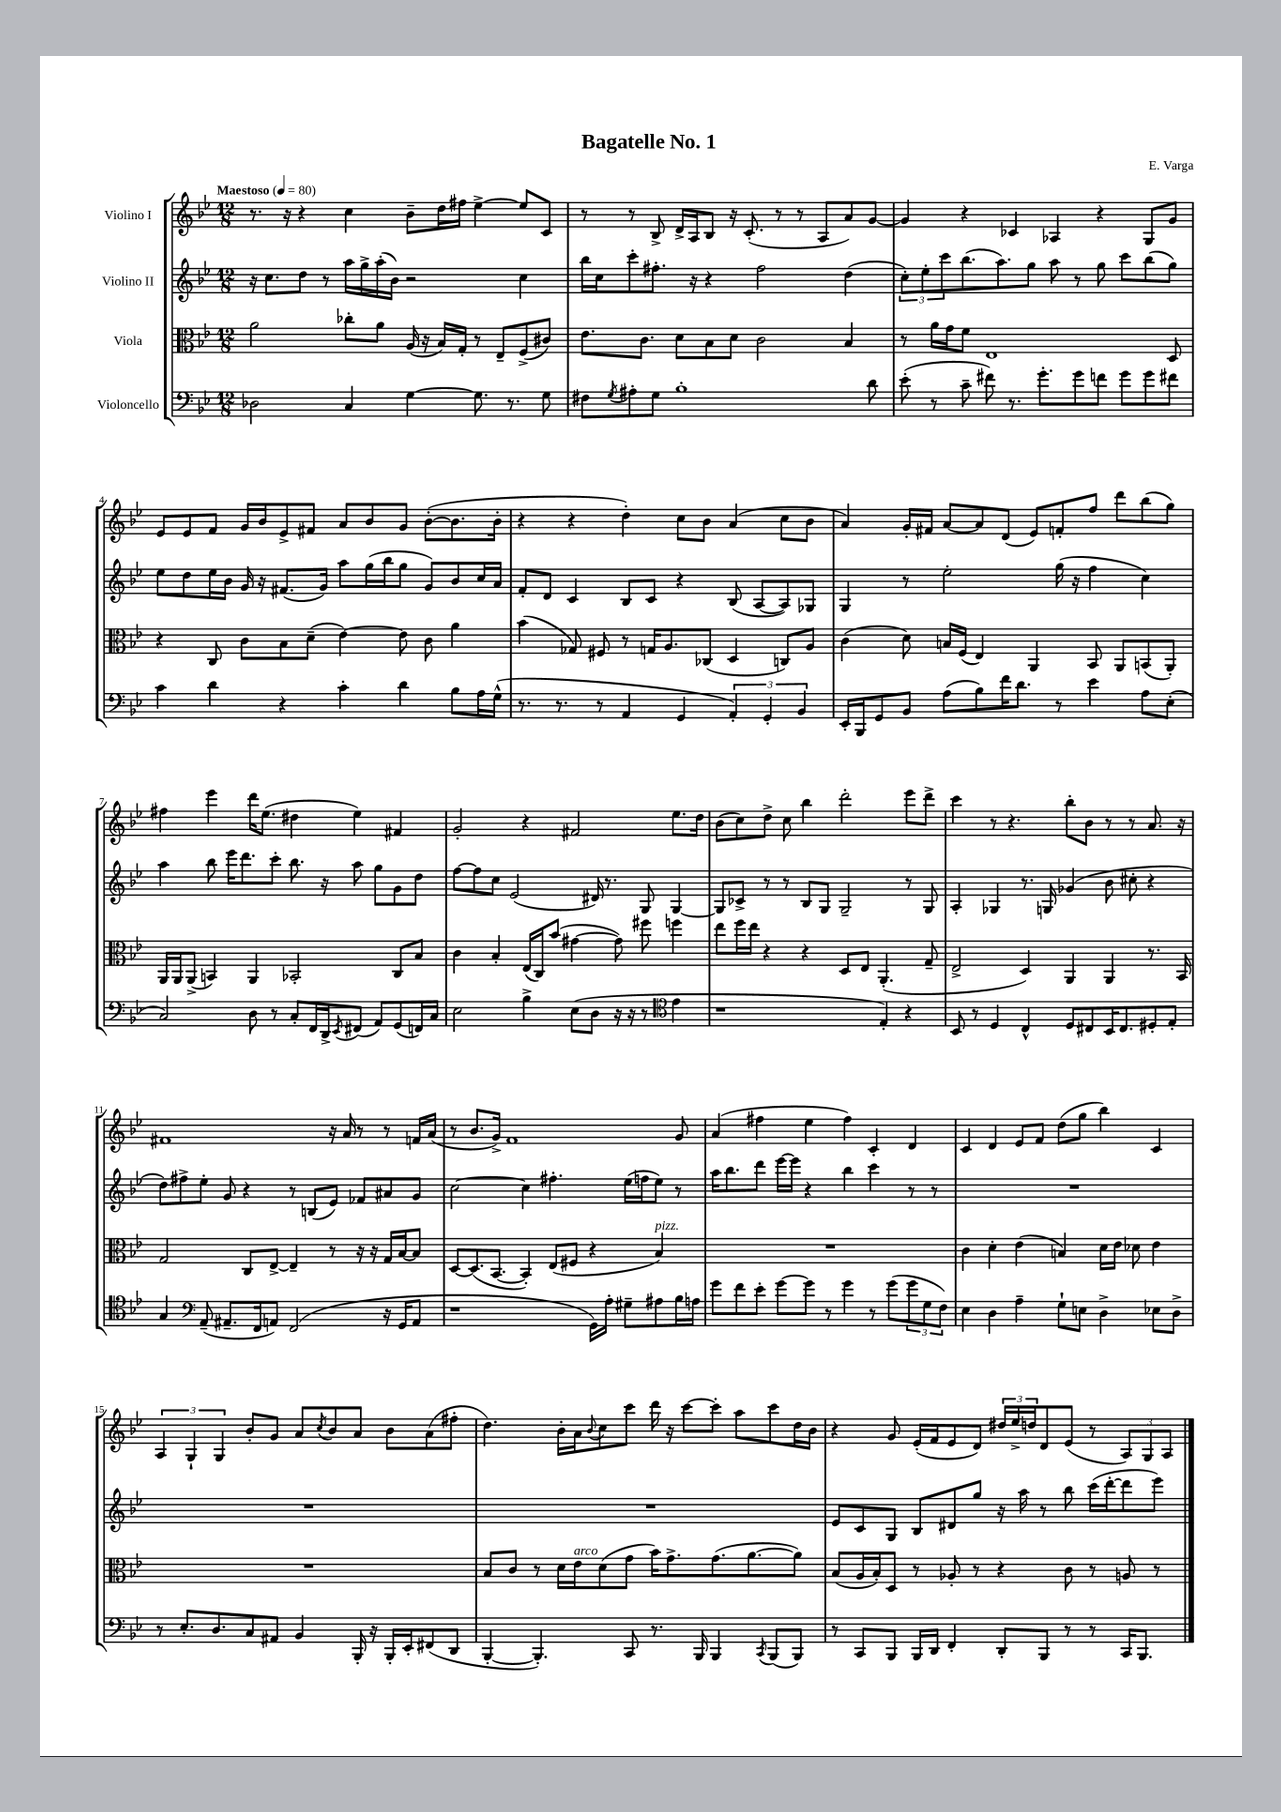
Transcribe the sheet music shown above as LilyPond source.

\header { title = "Bagatelle No. 1" composer = "E. Varga" }
<<
\new StaffGroup <<
\new Staff = "s0" \with { instrumentName = "Violino I" } {
    \clef treble \key bes \major \numericTimeSignature \time 12/8 \tempo "Maestoso" 4 = 80
    r8. r16 r4 c''4 bes'8-- d''16 fis''16 ees''4~-> ees''8 c'8 |
    r8 r8 bes8-> d'16-> a16 bes8 r16 c'8.-.( r8 r8 a8 a'8) g'8~ |
    g'4 r4 ces'4 aes4 r4 g8 g'8 |
    ees'8 ees'8 f'8 g'16 bes'16 ees'8-> fis'8 a'8 bes'8 g'8 bes'8~-.( bes'8. bes'16-. |
    r4 r4 d''4-.) c''8 bes'8 a'4( c''8 bes'8 |
    a'4) g'16-. fis'16 a'8~ a'8 d'8( ees'8) f'8-. f''8 d'''8 bes''8( g''8) |
    fis''4 ees'''4 d'''16 ees''8.( dis''4 ees''4) fis'4 |
    g'2-. r4 fis'2 ees''8. d''16 |
    bes'8( c''8) d''8-> c''8 bes''4 d'''2-. ees'''8 d'''8-> |
    c'''4 r8 r4. bes''8-. bes'8 r8 r8 a'8. r16 |
    fis'1 r16 a'16 r8 r8 f'16 a'16( |
    r8 bes'8. g'16->) f'1 g'8 |
    a'4( fis''4 ees''4 fis''4) c'4-. d'4 |
    c'4 d'4 ees'8 f'8 d''8( g''8 bes''4) c'4 |
    \tuplet 3/2 { a4 g4-! g4 } bes'8-. g'8 a'8 \acciaccatura { c''8 } bes'8 a'8 bes'8 a'8( fis''8-. |
    d''4.) bes'16-. a'16 \appoggiatura { bes'8 } c''8 c'''8 d'''16 r16 c'''8~ c'''8-. a''8 c'''8 d''16 bes'16 |
    r4 g'8 ees'16-.( f'16 ees'8 d'8) \tuplet 3/2 { dis''16 ees''16-> d''16 } d'8 ees'8( r8 \tuplet 3/2 { a8) g8 a8 } \bar "|." |
}
\new Staff = "s1" \with { instrumentName = "Violino II" } {
    \clef treble \key bes \major \numericTimeSignature \time 12/8
    r16 c''8. d''8 r8 a''16 g''16-> a''16-.( bes'16) r2 c''4 |
    bes''16 c''16 c'''8-. fis''8.-. r16 r4 fis''2 d''4( |
    \tuplet 3/2 { c''8-.) ees''8-. c'''8 } bes''8.( a''8.) g''8 a''8 r8 g''8 c'''8 bes''8( g''8) |
    ees''8 d''8 ees''16 bes'16 g'16 r16 fis'8.( g'16) a''8 g''16( bes''16 g''8 g'8) bes'8 c''16 a'16 |
    f'8-. d'8 c'4 bes8 c'8 r4 bes8( a8~ a8) ges8 |
    g4 r8 ees''2-. g''16( r16 f''4 c''4) |
    a''4 bes''8 ees'''16 d'''8. c'''8-. bes''8. r16 a''8 g''8 g'8 d''8 |
    f''8~ f''8 c''8 ees'2( dis'16) r8. g8 g4~ |
    g8 ces'8-> r8 r8 bes8 g8 g2-- r8 g8 |
    a4-. ges4 r8. g16 ges'4( bes'8 cis''8-. r4 |
    d''8) fis''8-> ees''8-. g'8 r4 r8 b8( ees'8) fes'8 ais'8 g'8 |
    c''2~ c''4 fis''4.-. ees''16( f''16 ees''8) r8 |
    a''16 bes''8. d'''8 ees'''16~ ees'''16 r4 bes''4 c'''4 r8 r8 |
    R1. |
    R1. |
    R1. |
    ees'8 c'8 g8 bes8 dis'8 g''8 r16 a''16 r8 bes''8 c'''16( d'''16~-. d'''8 ees'''8) \bar "|." |
}
\new Staff = "s2" \with { instrumentName = "Viola" } {
    \clef alto \key bes \major \numericTimeSignature \time 12/8
    a'2 ces''8-. a'8 a16( r16 bes16) g16-. r8 ees8-- f8->( cis'8) |
    ees'8. c'8. d'8 bes8 d'8 c'2 bes4 |
    r8 a'16 g'16 f'8 ees1 d8 |
    r4 c8 c'8 bes8 d'8--( ees'4~) ees'8 c'8 a'4 |
    bes'4( ges8) fis8 r8 g16 a8. ces8( d4 c8) a8 |
    c'4( d'8) b16 f16( ees4) a,4 bes,8 a,8 b,8( a,8-.) |
    a,16 a,16 a,8->( b,4) a,4 bes,2-. c8 bes8 |
    c'4 bes4-. ees16( c16) bes'8( gis'4~ gis'8) fis''8 f''4 |
    ees''8 f''16 ees''16 r4 r4 d8 ees8 a,4.-.( g8-- |
    ees2-> d4) a,4 a,4 r8. bes,16 |
    g2 c8 ees8~-> ees4-- r8 r16 r16 g16 bes16~ bes8 |
    d8~ d8.( bes,8.~ bes,4-.) ees8( fis8 r4 bes4^\markup { \italic "pizz." }) |
    R1. |
    c'4 d'4-. ees'4( b4) d'16 ees'16 des'8 ees'4 |
    R1. |
    bes8 c'8 r8 d'16 ees'16^\markup { \italic "arco" } d'8( g'8 bes'16) g'8.-> g'8.( a'8.~ a'8) |
    bes8( a16 bes16-.) d8 r8 aes8-. r8 r4 c'8 r8 a8 r8 \bar "|." |
}
\new Staff = "s3" \with { instrumentName = "Violoncello" } {
    \clef bass \key bes \major \numericTimeSignature \time 12/8
    des2 c4 g4~ g8. r8. g8 |
    fis8 \acciaccatura { g8 } ais8-. g8 bes1-. d'8 |
    ees'8-.( r8 c'8-- fis'8) r8. g'8.-. g'8 f'8 g'8 g'8 fis'8 |
    c'4 d'4 r4 c'4-. d'4 bes8 a16 g16-^( |
    r8. r8. r8 a,4 g,4 \tuplet 3/2 { a,4-.) g,4-. bes,4 } |
    ees,16-. bes,,16 g,8 bes,8 a8( bes8) f'16 d'8. r8 ees'4 a8 ees8-.( |
    c2) d8 r8 c8-. f,16 d,16-> \acciaccatura { ees,8 } fis,8( a,8) g,8( f,16) c16 |
    ees2 bes4-> ees8( d8 r16 r16 r8 \clef tenor ees'4 |
    r1 ees4-.) r4 |
    bes,8 r8 d4 c4-^ d8 cis8 bes,16 cis8. dis8-. ees8-. |
    g4 \clef bass a,8--( ais,8.-- f,16 a,8) f,2( r16 g,16 a,8 |
    r1 g,16) a16-. gis8-- ais8 bes16 a16 |
    g'8 f'8 ees'8-. g'8~ g'8 r8 g'4 r8 g'8( \tuplet 3/2 { g'8 g8 f8) } |
    ees4 d4 a4-- g8-! e8 d4-> ees8 d8-> |
    r8 ees8.-. d8. c8 ais,8 bes,4 bes,,16-. r16 bes,,16-. ees,16-. fis,8( d,8 |
    bes,,4~-. bes,,4.-.) c,8 r8. bes,,16 bes,,4 \acciaccatura { c,8 } bes,,8( bes,,8) |
    r8 c,8 bes,,8 bes,,16 d,16 f,4-. d,8-. bes,,8 r8 r8 c,16 bes,,8. \bar "|." |
}
>>
>>
